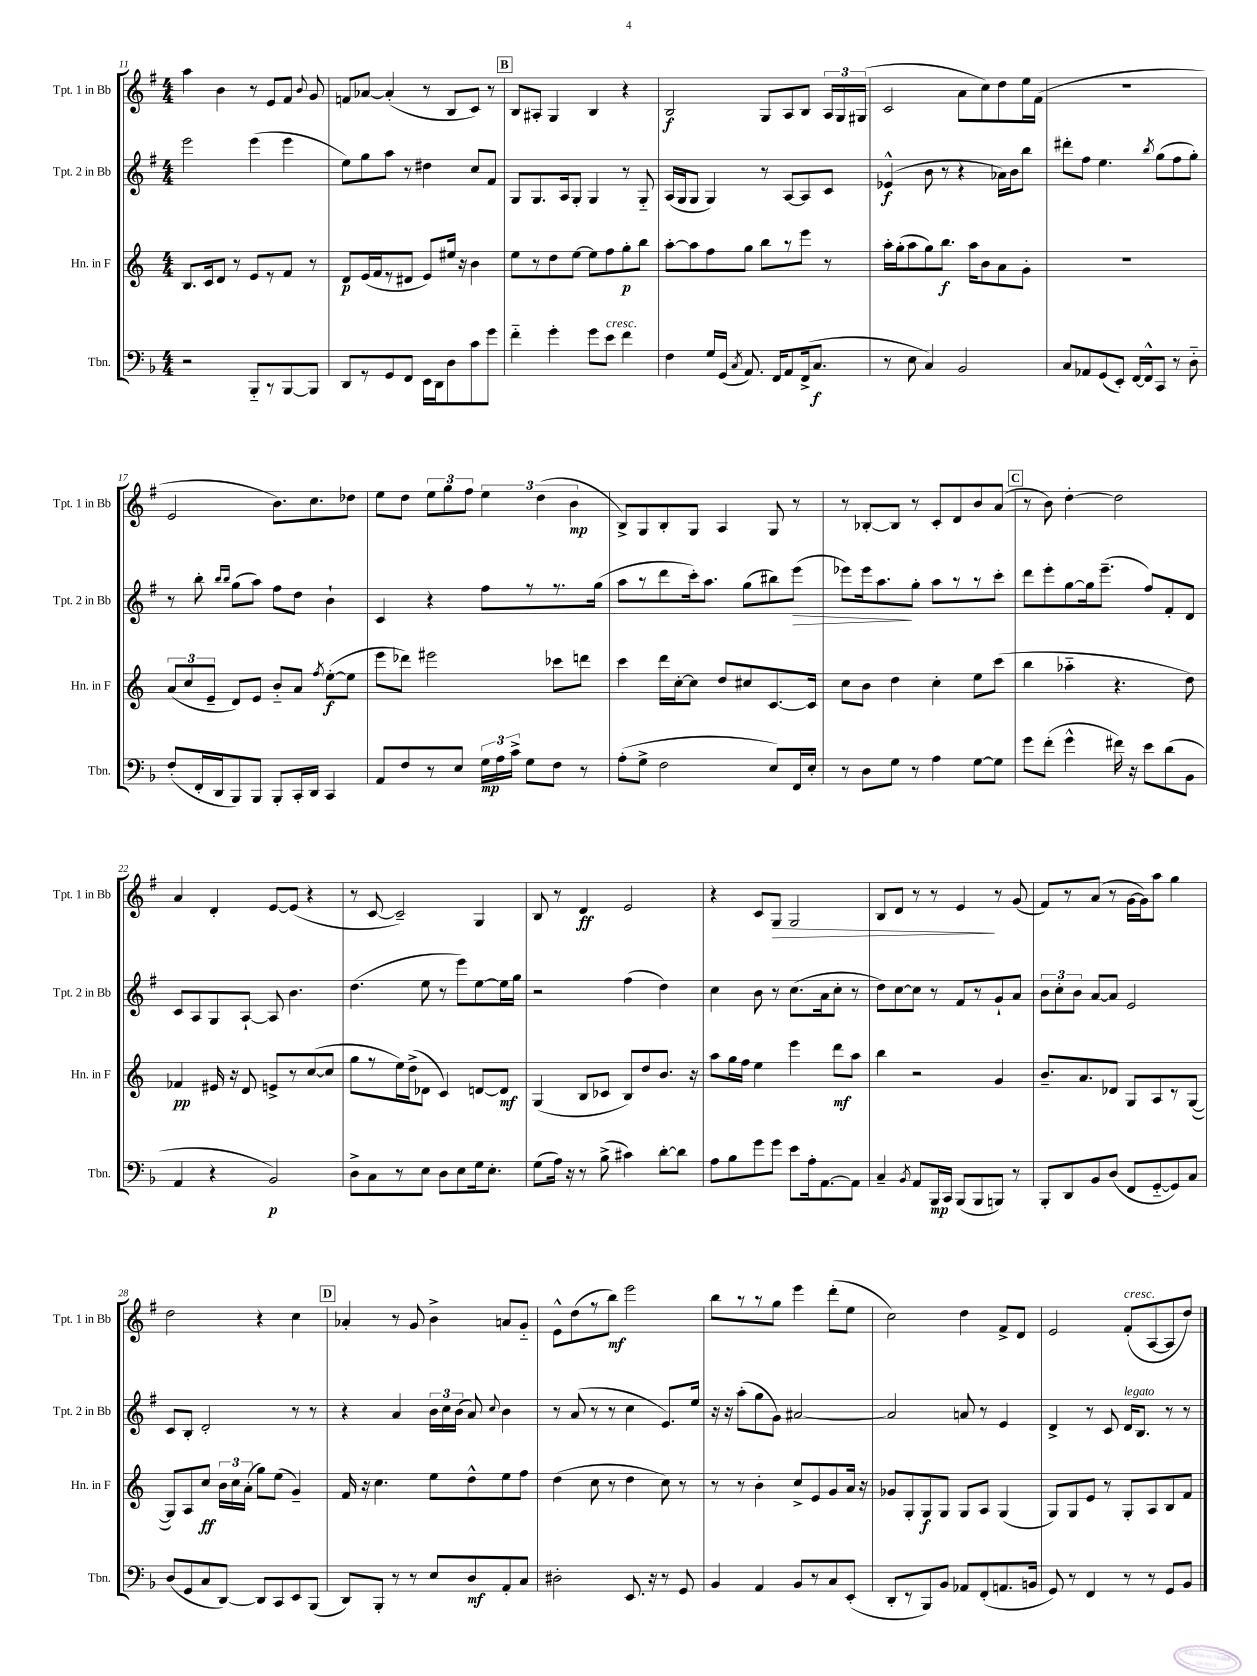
<<
\new StaffGroup <<
\new Staff = "s0" \with { instrumentName = "Tpt. 1 in Bb" shortInstrumentName = "Tpt. 1 in Bb" } {
    \clef treble \key g \major \numericTimeSignature \time 4/4
    \autoBeamOff a''4 b'4 r8 e'8[ fis'8] \appoggiatura { b'8 } g'8 |
    f'8[ aes'8]~ aes'4-.( r8 b8[ c'8]) r8 |
    \mark \markup { \box "B" } b8[ ais8]-. g4 b4 r4 |
    b2\f g8[ a8 b8] \tuplet 3/2 { a16[ g16 gis16]( } |
    c'2 a'8[ c''8) d''8 e''16 fis'16]( |
    R1 |
    e'2 b'8.[) c''8. des''8] |
    e''8[ d''8] \tuplet 3/2 { e''8[ g''8 fis''8] } \tuplet 3/2 { e''4 d''4( b'4\mp } |
    b8[->) g8 b8-. g8] a4 g8 r8 |
    r8 bes8[~-. bes8] r8 c'8[-. d'8 b'8 a'8]( |
    \mark \markup { \box "C" } r8 b'8) d''4~-. d''2 |
    a'4 d'4-. e'8[~ e'8]( r4 |
    r8 c'8~ c'2--) g4 |
    b8 r8 d'4\ff e'2 |
    r4 c'8[ g8]\> g2 |
    b8[ d'8] r8 r8 e'4\! r8 g'8( |
    fis'8[) r8 a'8]( r8 g'16[~ g'16) a''8] g''4 |
    d''2 r4 c''4 |
    \mark \markup { \box "D" } aes'4-. r8 g'8 b'4-> a'8[ g'8]-_ |
    e'8[-^ d''8( r8 b''8]\mf) e'''2 |
    b''8[ r8 r8 g''8] e'''4 d'''8[-.( e''8] |
    c''2) d''4 fis'8[-> d'8] |
    e'2 fis'8[-.^\markup { \italic "cresc." }( a8~ a8 d''8]) \bar "|." |
}
\new Staff = "s1" \with { instrumentName = "Tpt. 2 in Bb" shortInstrumentName = "Tpt. 2 in Bb" } {
    \clef treble \key g \major \numericTimeSignature \time 4/4
    \autoBeamOff e'''2 e'''4( e'''4 |
    e''8[) g''8 a''8] r8 dis''4 c''8[ fis'8] |
    \mark \markup { \box "B" } g8[ g8. a16 g8]-. g4 r8 g8-_ |
    a16[( g16 g8] g4) r8 a8[~ a8 c'8] |
    ees'4-^\f( b'8 r8 r4 aes'16[) b'16 b''8] |
    dis'''8[-. fis''8] e''4. \acciaccatura { b''8 } g''8[( fis''8 g''8]-.) |
    r8 b''8-. \grace { b''16[ b''16] } g''8[( a''8]) fis''8[ d''8] b'4-! |
    c'4 r4 fis''8[ r8 r8. g''16]( |
    a''8[ r8 d'''8 c'''16-.) a''8.] g''8[( bis''8) e'''8]\>( |
    ees'''8[) ees'''16 a''8.\! g''8]-. a''8[ r8 r8 c'''8]-. |
    \mark \markup { \box "C" } d'''8[ e'''8-. g''8~ g''16 e'''8.]--( fis''8[) fis'8-. d'8] |
    c'8[ a8 g8 a8]~-! a8 b'4. |
    d''4.( e''8 r8 e'''8[) e''8~ e''16 g''16] |
    r2 fis''4( d''4) |
    c''4 b'8 r8 c''8.[( a'16 c''8]-. r8 |
    d''8[) c''8~ c''8] r8 fis'8[ r8 g'8-! a'8] |
    \tuplet 3/2 { b'8[ c''8-. b'8] } a'8[~ a'8] e'2 |
    c'8[ b8]-. d'2-. r8 r8 |
    \mark \markup { \box "D" } r4 a'4 \tuplet 3/2 { b'16[ c''16 b'16]( } a'8) \appoggiatura { c''8 } b'4 |
    r8 a'8( r8 r8 c''4 e'8.[) e''16] |
    r16 r16 a''8[-.( g''8 g'8]) ais'2~ |
    ais'2 a'8 r8 e'4 |
    d'4-> r8 c'8 d'16[^\markup { \italic "legato" } b8.] r8 r8 \bar "|." |
}
\new Staff = "s2" \with { instrumentName = "Hn. in F" shortInstrumentName = "Hn. in F" } {
    \clef treble \key c \major \numericTimeSignature \time 4/4
    \autoBeamOff b8.[ c'16 d'8] r8 e'8[ r8 f'8] r8 |
    d'8[\p e'16( f'16 r8 dis'8] e'8[) eis''16] r16 b'4 |
    \mark \markup { \box "B" } e''8[ r8 d''8 e''8]~ e''8[ f''8 g''8-.\p b''8] |
    a''8[~-. a''8 f''8 g''8] b''8[ r8 e'''8] r8 |
    a''16[-. g''16-.( a''8 g''8) b''8.]\f a''16[ b'8 a'8 g'8]-. |
    R1 |
    \tuplet 3/2 { a'8[( c''8 e'8]-- } d'8[) e'8] b'8[-_ a'8] \acciaccatura { f''8 } e''8[~-.\f( e''8] |
    e'''8[ des'''8]) eis'''2 ces'''8[ d'''8] |
    c'''4 d'''16[ c''16~-. c''8] d''8[ cis''8 c'8.~ c'16] |
    c''8[ b'8] d''4 c''4-. e''8[ c'''8]( |
    \mark \markup { \box "C" } b''4 aes''4-_ r4. d''8) |
    fes'4\pp eis'16 r16 d'8 e'8[-> r8 c''8~( c''8] |
    g''8[ r8 e''16) d''16->( des'8] c'4) d'8[~ d'8]\mf |
    g4( b8[ ces'8] b8[) d''8 b'8.] r16 |
    a''8[ g''16 f''16] e''4 e'''4 d'''8[\mf a''8] |
    b''4 r2 g'4 |
    b'8.[-- a'8. des'8] g8[ a8 r8 g8]~( |
    g8[) a8 c''8]\ff \tuplet 3/2 { b'16[ c''16 a'16]-.( } g''8[) e''8]( g'4--) |
    \mark \markup { \box "D" } f'16 r16 c''4. e''8[ d''8-^ e''8 f''8] |
    d''4( c''8 r8 d''4 c''8) r8 |
    r8 r8 b'4-. c''8[-> e'8 g'8 a'16] r16 |
    ges'8[ g8-. g8\f g8] g8[ a8] g4( |
    g8[) g8 e'8] r8 g8[-. a8 b8 f'8] \bar "|." |
}
\new Staff = "s3" \with { instrumentName = "Tbn." shortInstrumentName = "Tbn." } {
    \clef bass \key f \major \numericTimeSignature \time 4/4
    \autoBeamOff r2 bes,,8[-_ r8 bes,,8~ bes,,8] |
    d,8[ r8 g,8 f,8] e,16[ d,16 d8 c'8 g'8] |
    \mark \markup { \box "B" } f'4-_ g'4-. g'8[ e'8]^\markup { \italic "cresc." } f'4 |
    f4 g16[ g,16]( \acciaccatura { c8 } a,8.) f,16[ a,8 f,16->( c8.]\f |
    r8 e8 c4) bes,2 |
    c8[ aes,8 g,8( e,8]-.) f,16[~ f,16-^ c,8] r8 d8-_ |
    f8[-.( f,16-. d,16 bes,,8) bes,,8] bes,,8[-. c,16-. d,16] c,4 |
    a,8[ f8 r8 e8] \tuplet 3/2 { g16[\mp a16 c'16]-> } g8[ f8] r8 |
    a8[-.( g8]-> f2 e8[) f,16 e16]-. |
    r8 d8[ g8] r8 a4 g8[~ g8] |
    \mark \markup { \box "C" } g'8[ f'8]-.( g'4-^ fis'16) r16 e'8[ d'8( bes,8] |
    a,4 r4 bes,2\p) |
    d8[-> c8 r8 e8] d8[ e8 g16 e8.]-. |
    g8[( a16]) r16 r8 bes8->( cis'4) d'8[~-. d'8] |
    a8[ bes8 g'8 g'8] e'8[ a16-. a,8.~ a,8] |
    c4-- \acciaccatura { bes,8 } a,8[ bes,,16\mp c,16] bes,,8[( bes,,8 b,,8]) r8 |
    bes,,8[-. d,8 bes,8 d8]( f,8[ g,8~-_ g,8) c8] |
    d8[( g,8 c8 d,8]~) d,8[ c,8 e,8 bes,,8]( |
    \mark \markup { \box "D" } d,8[) bes,,8]-. r8 r8 e8[ d8\mf a,8-. c8] |
    dis2-. e,8. r16 r8 g,8 |
    bes,4 a,4 bes,8[ r8 c8 e,8]-.( |
    d,8[-. r8 bes,,8) bes,8] aes,8[ f,8-.( a,8. b,16] |
    g,8) r8 f,4 r8 r8 g,8[ bes,8] \bar "|." |
}
>>
>>
\layout { \context { \Score currentBarNumber = #11 } }
